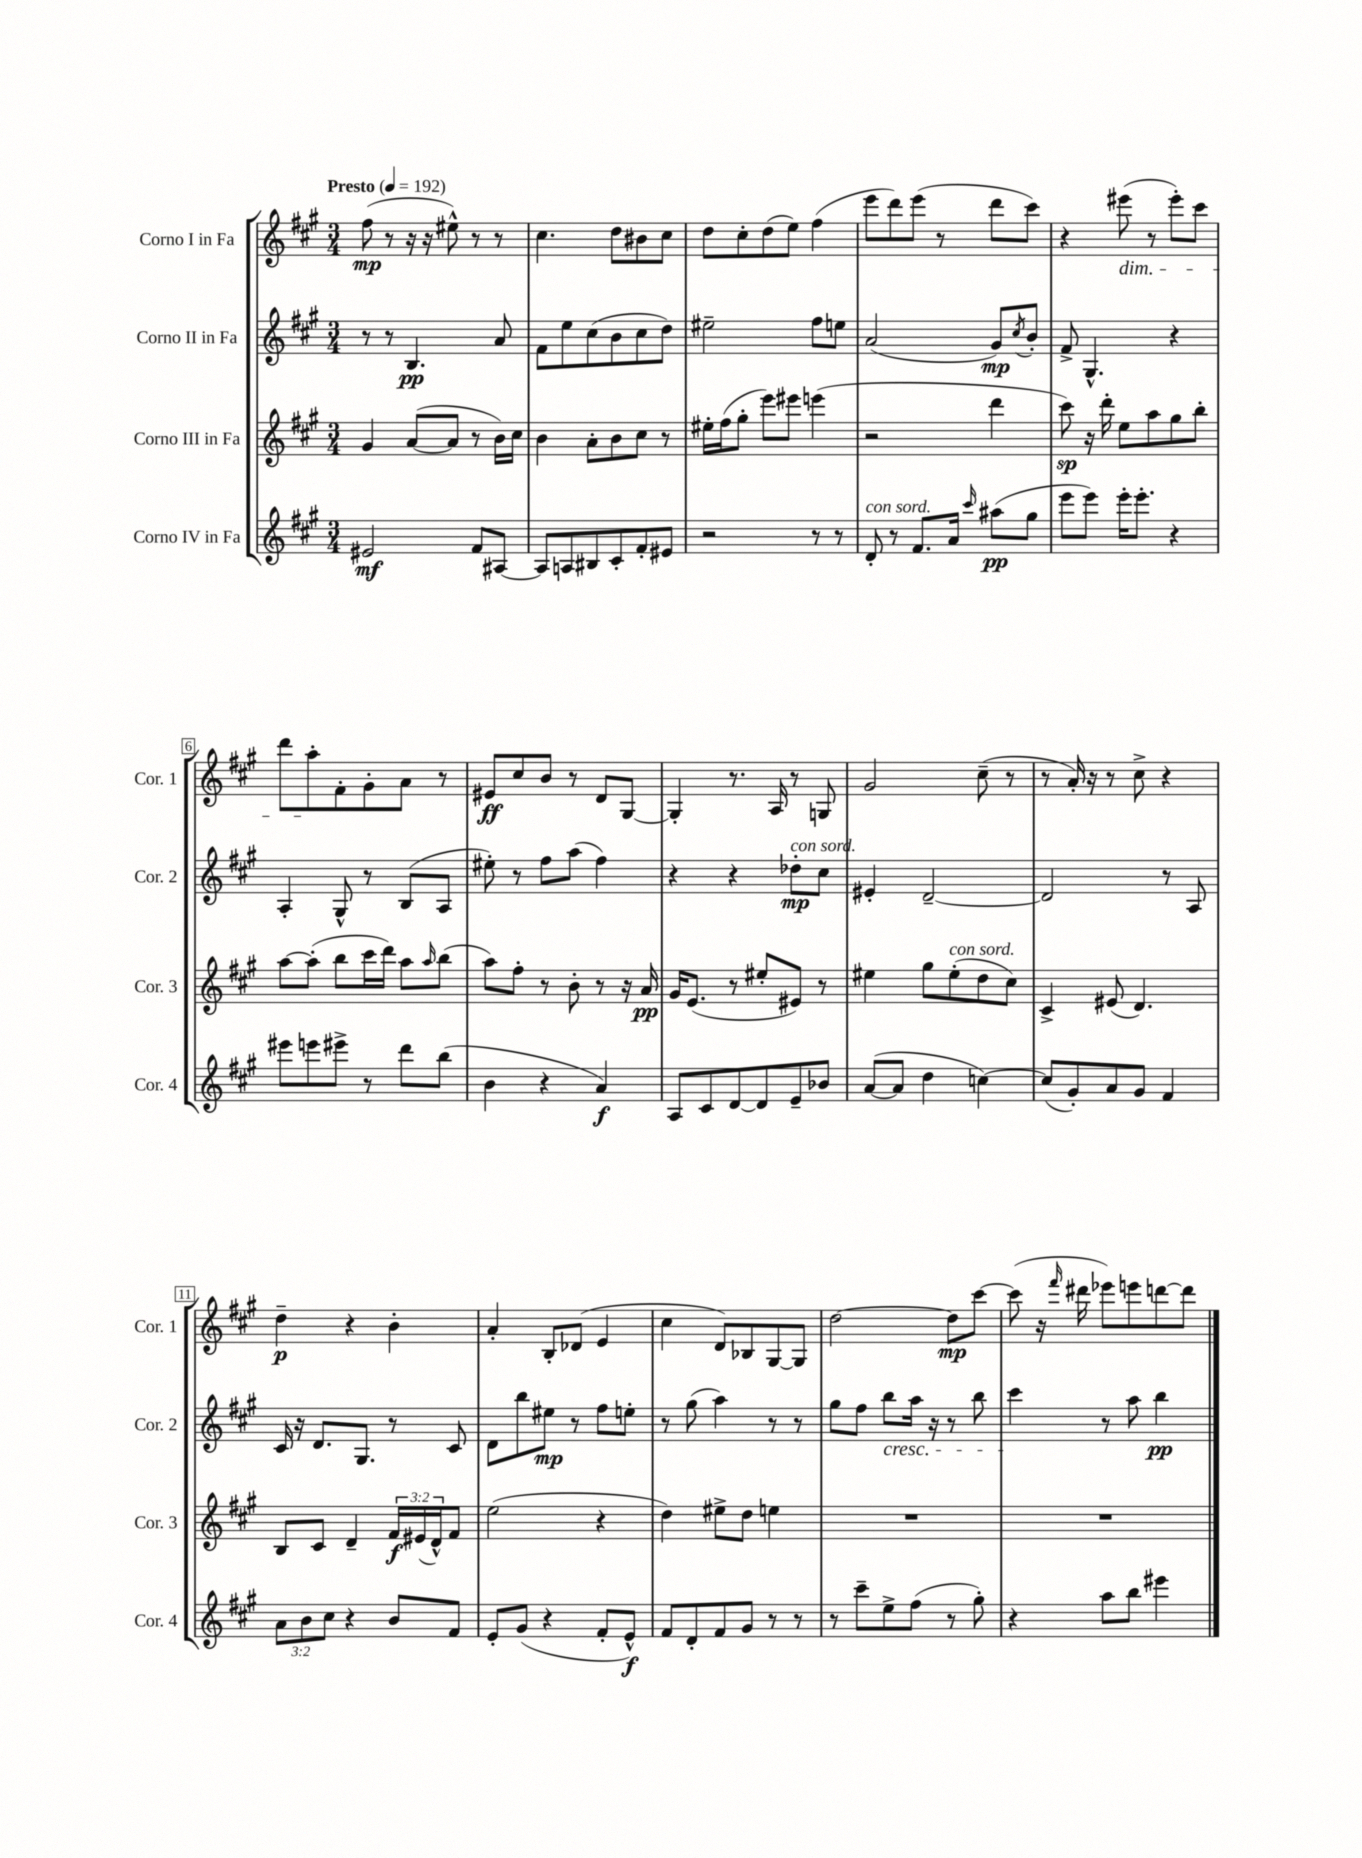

**kern	**kern	**kern	**kern
*staff4	*staff3	*staff2	*staff1
*clefG2	*clefG2	*clefG2	*clefG2
*k[f#c#g#]	*k[f#c#g#]	*k[f#c#g#]	*k[f#c#g#]
*M3/4	*M3/4	*M3/4	*M3/4
*MM192	*MM192	*MM192	*MM192
2e#	4g#	8r	(8ff#
.	.	8r	8r
.	([8a	4.B	16r
.	.	.	16r
.	8a]	.	8ee#^^)
8f#	8r	.	8r
[8A#	16b)	8a	8r
.	16cc#	.	.
=	=	=	=
8A#]	4b	8f#	4.cc#
8A	.	8ee	.
8B#	8a'	(8cc#	.
8c#'	8b	8b	8dd
8f#'	8cc#	8cc#	8b#
8e#	8r	8dd)	8cc#
=	=	=	=
2r	16ee#'	2ee#~	8dd
.	(16ff#	.	.
.	8gg#'	.	8cc#'
.	8eee)	.	(8dd
.	8eee#	.	8ee)
8r	(4eee	8ff#	(4ff#
8r	.	8ee	.
=	=	=	=
8d'	2r	(2a	8eee
8r	.	.	8ddd)
8.f#	.	.	(8eee
.	.	.	8r
16a	.	.	.
16qqccc#	.	.	.
(8aa#	4ddd	8g#)	8ddd
.	.	8qcc#	.
8gg#	.	8b'	8ccc#)
=	=	=	=
8eee	8ccc#)	8f#^	4r
8eee)	16r	4.G#^^	.
.	16ddd'	.	.
16eee'	8ee	.	(8eee#
8.eee'	.	.	.
.	8aa	.	8r
4r	8gg#	4r	8eee#')
.	8bb'	.	8ccc#
=	=	=	=
8eee#	[8aa	4A'	8ddd
8eee	(8aa']	.	8aa'
8eee#^	8bb	8G#^^	8f#'
8r	16ccc#	8r	8g#'
.	16ddd)	.	.
8ddd	8aa	(8B	8a
.	16qqaa	.	.
(8bb	(8bb	8A	8r
=	=	=	=
4b	8aa)	8ee#')	8e#
.	8ff#'	8r	8cc#
4r	8r	8ff#	8b
.	8b'	(8aa	8r
4a)	8r	4ff#)	8d
.	16r	.	[8G#
.	16a	.	.
=	=	=	=
8A	16g#	4r	4G#']
.	(8.e	.	.
8c#	.	.	.
[8d	8r	4r	8.r
8d]	8ee#'	.	.
.	.	.	16A
8e~	8e#)	8dd-'	8r
8b-	8r	8cc#	8G
=	=	=	=
([8a	4ee#	4e#'	2g#
8a]	.	.	.
4dd	8gg#	[2d~	.
.	(8ee#'	.	.
[4cc)	8dd	.	(8cc#~
.	8cc#)	.	8r
=	=	=	=
(8cc]	4c#^	2d]	8r
8g#')	.	.	16a')
.	.	.	16r
8a	(8e#	.	8r
8g#	4.d)	.	8cc#^
4f#	.	8r	4r
.	.	8A	.
=	=	=	=
12a	8B	16c#	4dd~
.	.	16r	.
12b	.	.	.
.	8c#	8.d	.
12cc#	.	.	.
4r	4d~	.	4r
.	.	8.G#	.
8b	24f#	8r	4b'
.	(24e#	.	.
.	24d^^)	.	.
8f#	8f#	8c#	.
=	=	=	=
8e'	(2ee	8d	4a'
(8g#	.	8bb	.
4r	.	8ee#	8B'
.	.	8r	(8d-
8f#'	4r	8ff#	4e
8e^^)	.	8ee'	.
=	=	=	=
8f#	4dd)	8r	4cc#
8d'	.	(8gg#	.
8f#	8ee#^	4aa)	8d)
8g#	8dd	.	8B-
8r	4ee	8r	[8G#
8r	.	8r	8G#]
=	=	=	=
8r	2.r	8gg#	[2dd
8ccc#~	.	8ff#	.
8ee^	.	8bb	.
(8ff#	.	16aa	.
.	.	16r	.
8r	.	8r	8dd]
8gg#')	.	8bb	[8ccc#
=	=	=	=
4r	2.r	4ccc#	(8ccc#]
.	.	.	16r
.	.	.	16qqfff#
.	.	.	16ddd#
8aa	.	8r	8eee-)
8bb	.	8aa	8eee
4eee#	.	4bb	[8ddd
.	.	.	8ddd]
==	==	==	==
*-	*-	*-	*-
